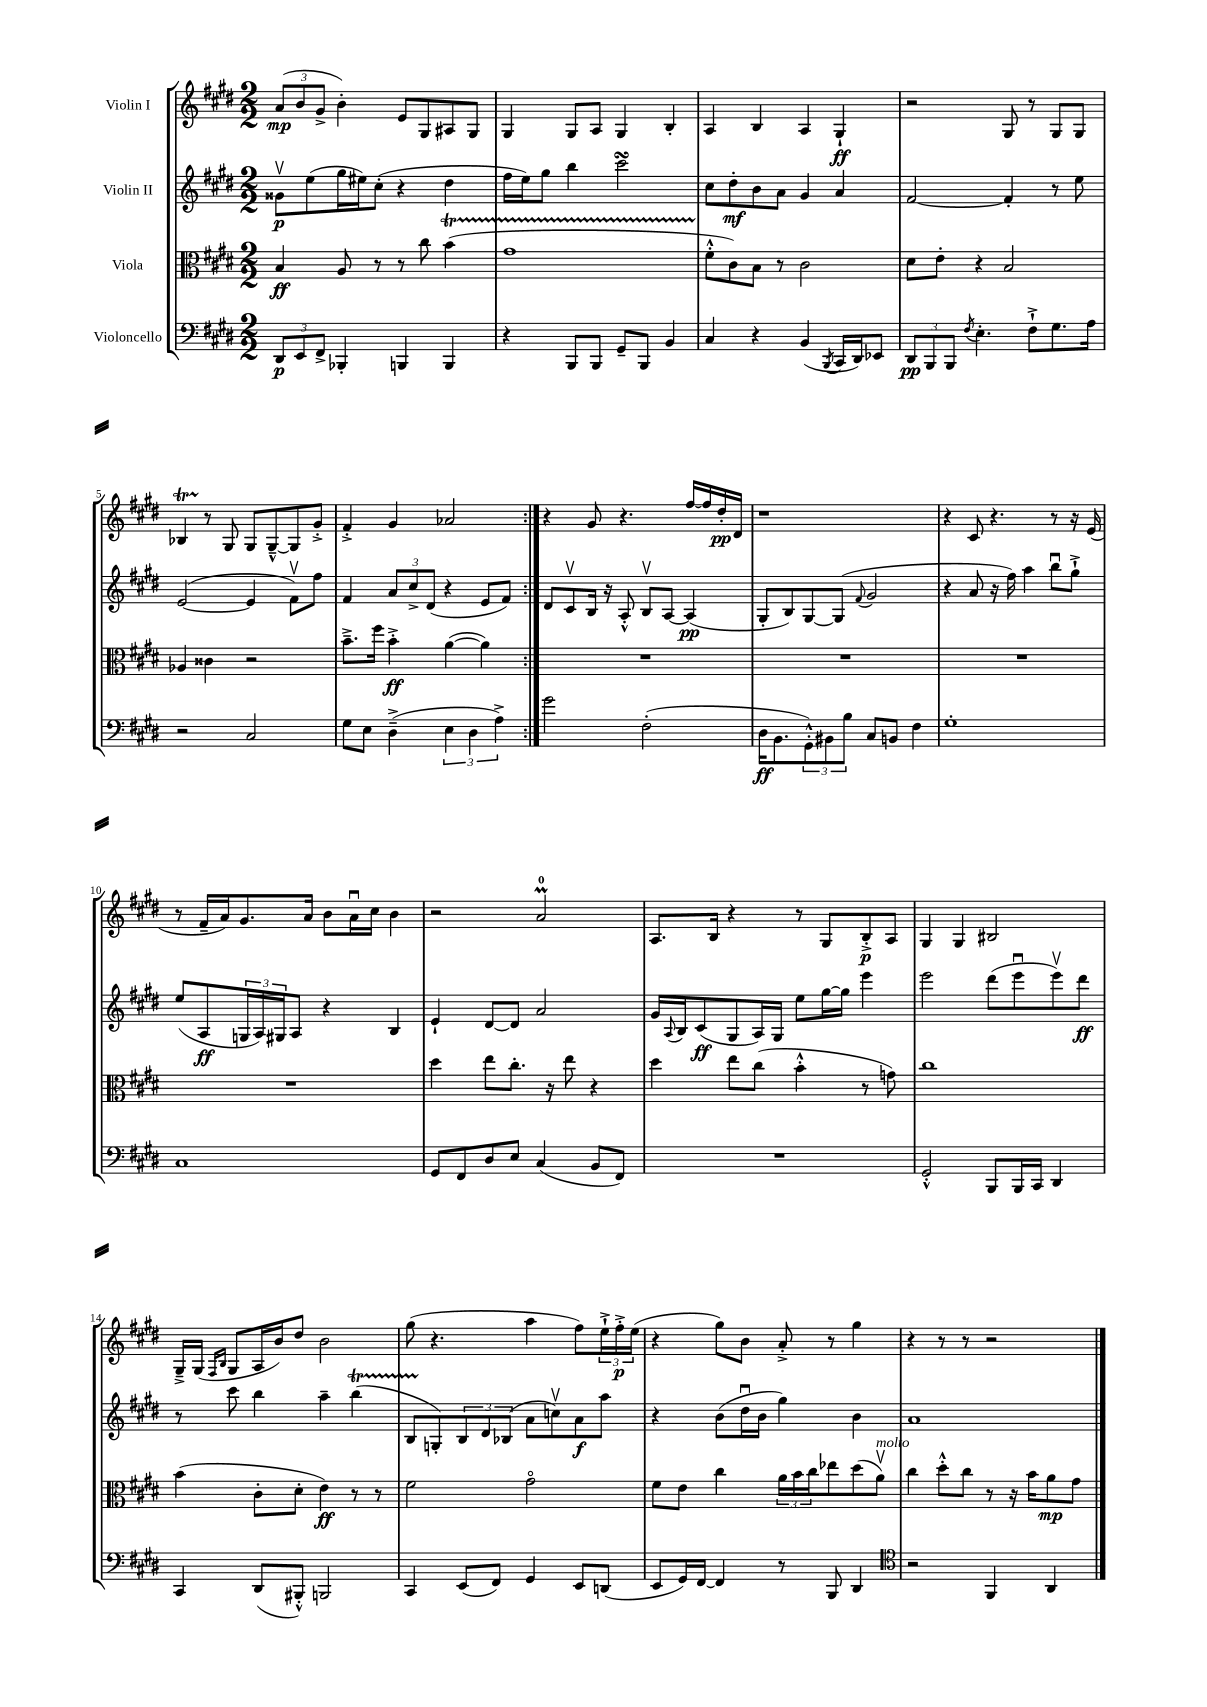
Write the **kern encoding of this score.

**kern	**kern	**kern	**kern
*staff4	*staff3	*staff2	*staff1
*clefF4	*clefC3	*clefG2	*clefG2
*k[f#c#g#d#]	*k[f#c#g#d#]	*k[f#c#g#d#]	*k[f#c#g#d#]
*M2/2	*M2/2	*M2/2	*M2/2
12DD#	4B	8g##v	(12a
12EE	.	.	12b
.	.	(8ee	.
12FF#^	.	.	12g#^
4BBB-'	8A	16gg#	4b')
.	.	16ee#)	.
.	8r	(8cc#'	.
4BBB	8r	4r	8e
.	8cc#	.	8G#
4BBB	(4b	4dd#	8A#
.	.	.	8G#
=	=	=	=
4r	1g#	16ff#	4G#
.	.	16ee)	.
.	.	8gg#	.
8BBB	.	4bb	8G#
8BBB	.	.	8A
8GG#~	.	2ccc#	4G#
8BBB	.	.	.
4BB	.	.	4B'
=	=	=	=
4C#	8f#'^^	8cc#	4A
.	8c#)	8dd#'	.
4r	8B	8b	4B
.	8r	8a	.
(4BB	2c#	4g#	4A
8qBBB	.	.	.
16CC#	.	4a	4G#`
16DD#)	.	.	.
8EE-	.	.	.
=	=	=	=
12DD#	8d#	[2f#	2r
12BBB	.	.	.
.	8e'	.	.
12BBB	.	.	.
8qF#	.	.	.
4.E'	4r	.	.
.	2B	4f#']	8G#
8F#`^	.	.	8r
8.G#	.	8r	8G#
.	.	8ee	8G#
16A	.	.	.
=	=	=	=
2r	4A-	([2e	4B-
.	4c##	.	8r
.	.	.	8G#
2C#	2r	4e]	8G#
.	.	.	[8G#~^^
.	.	8f#v)	8G#]
.	.	8ff#	8g#'^
=	=	=	=
8G#	8.b~^	4f#	4f#'^
8E	.	.	.
.	16ff#	.	.
(4D#~^	4b'^	12a	4g#
.	.	12cc#^	.
.	.	(12d#	.
6E	([4a	4r	2a-
6D#	.	.	.
.	4a])	8e	.
6A^)	.	.	.
.	.	8f#)	.
=:|!	=:|!	=:|!	=:|!
2g#	1r	8d#	4r
.	.	8c#v	.
.	.	16B	8g#
.	.	16r	.
.	.	8A'^^	4.r
(2F#'	.	8Bv	.
.	.	[8A	.
.	.	(4A]	[16ff#
.	.	.	16ff#]
.	.	.	16dd#'
.	.	.	16d#
=	=	=	=
16D#	1r	8G#'	1r
8.BB	.	.	.
.	.	8B)	.
12GG#'^^)	.	[8G#	.
12BB#	.	.	.
.	.	(8G#]	.
12B	.	.	.
.	.	8qqf#	.
8C#	.	2g#	.
8BB	.	.	.
4F#	.	.	.
=	=	=	=
1G#'	1r	4r	4r
.	.	8a	8c#
.	.	16r	4.r
.	.	16ff#)	.
.	.	4aa	.
.	.	8bbu	8r
.	.	8gg#`^	16r
.	.	.	(16e
=	=	=	=
1C#	1r	(8ee	8r
.	.	8A	16f#~
.	.	.	16a)
.	.	24G	8.g#
.	.	24A)	.
.	.	24G#	.
.	.	8A	.
.	.	.	16a
.	.	4r	8b
.	.	.	16au
.	.	.	16cc#
.	.	4B	4b
=	=	=	=
8GG#	4dd#	4e`	2r
8FF#	.	.	.
8D#	8ee	[8d#	.
8E	8.cc#'	8d#]	.
(4C#	.	2a	2a
.	16r	.	.
.	8ee	.	.
8BB	4r	.	.
8FF#)	.	.	.
=	=	=	=
1r	4dd#	16g#	8.A
.	.	8qqA	.
.	.	16B	.
.	.	(8c#	.
.	.	.	16B
.	8ee	8G#	4r
.	(8cc#	16A)	.
.	.	16G#	.
.	4b'^^	8ee	8r
.	.	[16gg#	8G#
.	.	16gg#]	.
.	8r	4eee	8B'^
.	8g)	.	8A
=	=	=	=
2GG#'^^	1cc#	2eee	4G#
.	.	.	4G#
8BBB	.	(8ddd#	2B#
16BBB	.	8eeeu	.
16CC#	.	.	.
4DD#	.	8eeev)	.
.	.	8ddd#	.
=	=	=	=
4CC#	(4b	8r	16G#~^
.	.	.	(16G#
.	.	.	16qqF#
.	.	.	16qqB
.	.	8ccc#	8G#
(8DD#	8c#'	4bb	16A
.	.	.	16b)
8BBB#'^^)	8d#'	.	8dd#
2BBB	4e)	4aa~	2b
.	8r	(4bb	.
.	8r	.	.
=	=	=	=
4CC#	2f#	8B	(8gg#
.	.	8G')	4.r
(8EE	.	12B	.
.	.	12d#	.
8FF#)	.	.	.
.	.	(12B-	.
4GG#	2g#o	8a	4aa
.	.	8ccv)	.
8EE	.	8a	8ff#)
(8DD	.	8aa	24ee`^
.	.	.	24ff#'^
.	.	.	(24ee
=	=	=	=
8EE	8f#	4r	4r
16GG#)	8e	.	.
[16FF#	.	.	.
4FF#]	4cc#	(8b	8gg#)
.	.	16dd#u	8b
.	.	16b	.
8r	24a	4gg#)	8a'^
.	24b	.	.
.	24cc#	.	.
8BBB	8ee-	.	8r
4DD#	(8dd#	4b	4gg#
.	8av)	.	.
=	=	=	=
*clefC4	*	*	*
2r	4cc#	1a	4r
.	8dd#'^^	.	8r
.	8cc#	.	8r
4FF#	8r	.	2r
.	16r	.	.
.	16b	.	.
4AA	8a	.	.
.	8g#	.	.
==	==	==	==
*-	*-	*-	*-
